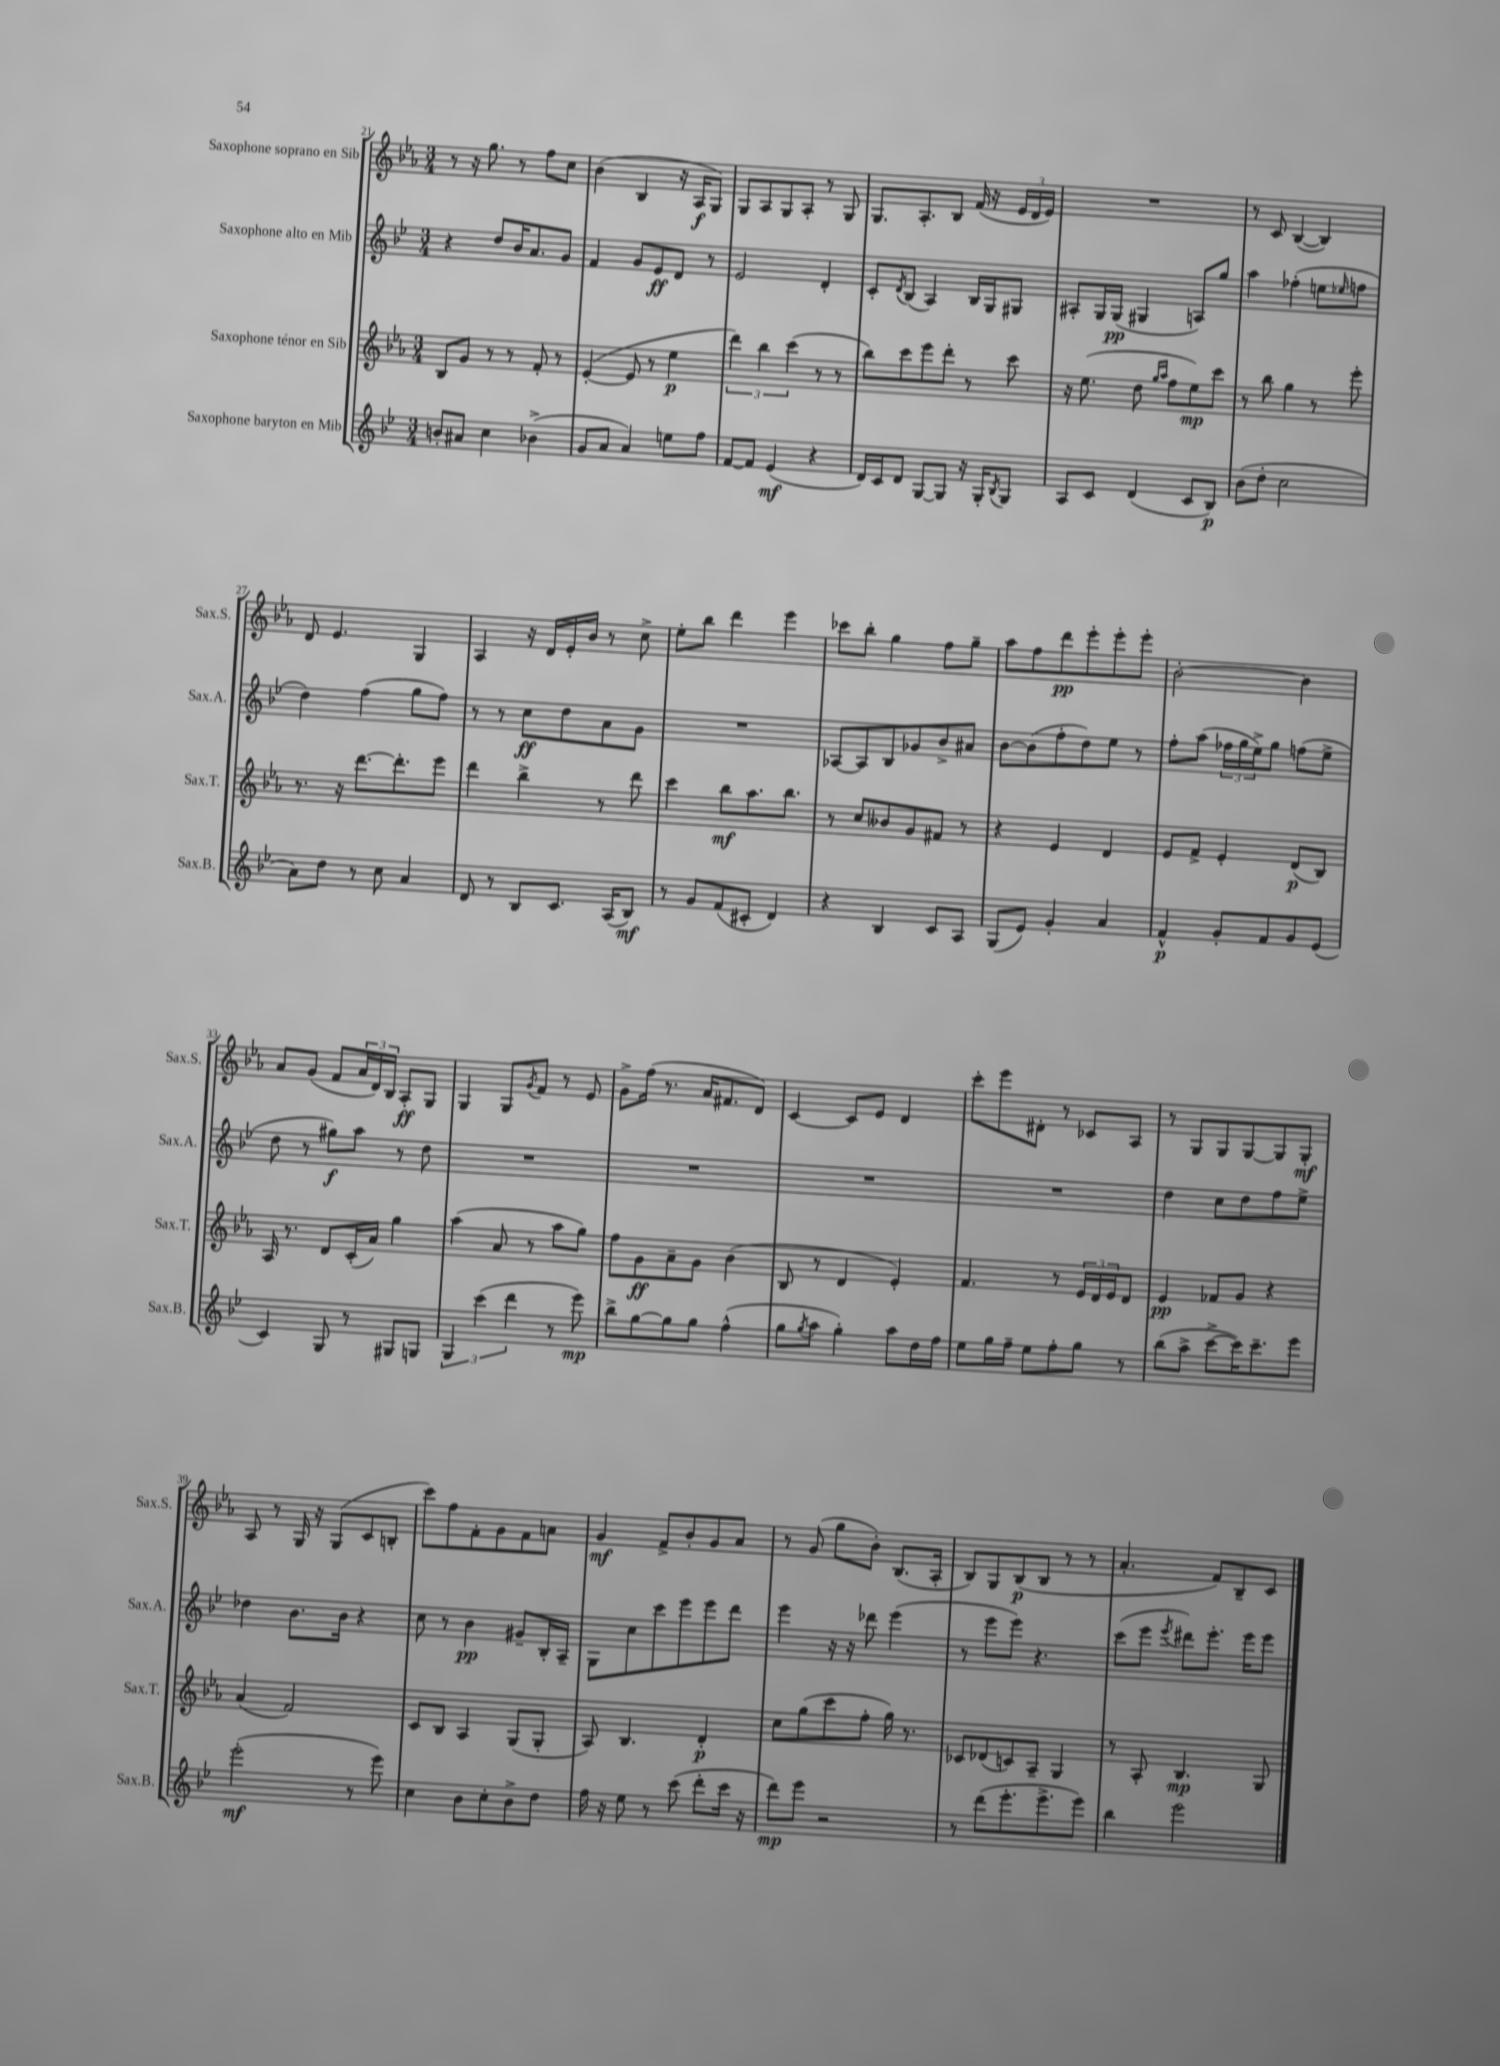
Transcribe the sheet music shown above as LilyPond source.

<<
\new StaffGroup <<
\new Staff = "s0" \with { instrumentName = "Saxophone soprano en Sib" shortInstrumentName = "Sax.S." } {
    \clef treble \key ees \major \numericTimeSignature \time 3/4
    r8 r16 g''8. r8 f''8 c''8 |
    bes'4( bes4 r16 aes16\f g8) |
    g8 aes8 g8 aes8-. r8 g8 |
    g8. aes8.-. bes8 f'16( r16 \tuplet 3/2 { ees'16 d'16 ees'16) } |
    R2. |
    r8 c'8 bes4~( bes4) |
    d'8 ees'4. g4 |
    aes4 r16 d'16 ees'16-. bes'16 r8 c''8-> |
    ees''8-. bes''8 d'''4 ees'''4 |
    ces'''8 bes''8-. g''4 f''8 g''8-- |
    aes''8 f''8 d'''8\pp ees'''8-. ees'''8-. ees'''8-. |
    bes'2~-. bes'4 |
    aes'8 g'8( f'8 \tuplet 3/2 { aes'16 d'16) bes16 } aes8-.\ff g8 |
    g4 g8 \acciaccatura { g'8 } f'8 r8 ees'8 |
    g'8-> f''16( r8. aes'16 fis'8. d'8) |
    c'4~ c'8 ees'8 d'4 |
    c'''8-. ees'''8 dis'8-. r8 ces'8 aes8 |
    r8 g8 g8 g8~ g8 g8-.\mf |
    aes8 r8 g16 r16 g8( c'8 b8-. |
    c'''8) f''8 f'8-. g'8 f'8 a'8 |
    g'4\mf f'8-> bes'8-. g'8 aes'8 |
    r8 g'8( g''8 bes'8-.) bes8.( aes16-. |
    bes8) g8 bes8\p( bes8 r8 r8 |
    aes'4.-. f'8) bes8-- c'8 \bar "|." |
}
\new Staff = "s1" \with { instrumentName = "Saxophone alto en Mib" shortInstrumentName = "Sax.A." } {
    \clef treble \key bes \major \numericTimeSignature \time 3/4
    r4 d''8 bes'16 a'8. g'8 |
    f'4 g'8 ees'8\ff d'8 r8 |
    ees'2 d'4-. |
    c'8-. \acciaccatura { d'8 } bes8( a4) bes16 g16 gis8 |
    ais8-. g16 g16\pp( gis4 a8) g''8 |
    a''4 fes''4-.( e''8 \grace { ees''16 } f''8 |
    d''4) f''4( g''8 f''8) |
    r8 r8 c''8\ff d''8 a'8 g'8 |
    R2. |
    aes8~ aes8 bes8 ges'8 bes'8-> ais'8 |
    bes'8~ bes'8( f''8-. d''8) ees''8 r8 |
    f''8-. a''8( \tuplet 3/2 { fes''16 g''16 ees''16->) } g''8 f''8( ees''8-> |
    d''8 r8 gis''8\f) a''8 r8 d''8 |
    R2. |
    R2. |
    R2. |
    R2. |
    d''4 c''8 d''8 f''8 ees''8-> |
    des''4 bes'8. bes'16 r4 |
    c''8 r8 bes'4\pp gis'8-- bes16-. a16-- |
    g8 c''8 c'''8 ees'''8 ees'''8 d'''8 |
    ees'''4 r16 r16 des'''8 ees'''4( |
    r8 ees'''8 ees'''8) r4. |
    c'''8( ees'''8 \acciaccatura { ees'''8 } dis'''8) ees'''8.-. ees'''16 ees'''8 \bar "|." |
}
\new Staff = "s2" \with { instrumentName = "Saxophone ténor en Sib" shortInstrumentName = "Sax.T." } {
    \clef treble \key ees \major \numericTimeSignature \time 3/4
    bes8 g'8 r8 r8 f'8-. r8 |
    ees'4~-.( ees'8 r8 ees''4\p |
    \tuplet 3/2 { d'''4) bes''4 c'''4( } r8 r8 |
    bes''8) c'''8 ees'''8 d'''8-. r8 c'''8 |
    r16 ees''8.( d''8 \grace { g''16 aes''16 } f''8 ees''8\mp) c'''8 |
    r8 bes''8 g''4 r8 ees'''8-. |
    r8. r16 d'''8.~ d'''8.-. ees'''8 |
    d'''4 bes''4-> r8 d'''8 |
    c'''4 bes''8\mf aes''8. bes''8. |
    r8 c''8 beses'8 g'8 fis'8 r8 |
    r4 ees'4 d'4 |
    ees'8 f'8-> ees'4-. d'8\p( bes8) |
    aes16 r8. d'8 c'16-.( aes'16) g''4 |
    aes''4( aes'8 r8 aes''8 g''8) |
    f''8 g'8\ff aes'8-- g'8 bes'4( |
    bes8 r8 d'4 ees'4-.) |
    f'4. r8 \tuplet 3/2 { ees'16 d'16 ees'16 } d'8 |
    ees'4\pp fes'8 g'8 r4 |
    aes'4( f'2) |
    c'8 bes8 aes4 g8( g8-. |
    aes8) bes4. d'4-.\p |
    c''8 g''8( c'''8 f''8-. g''16) r8. |
    ces'8 des'8( c'8) aes8-- g4 |
    r8 aes8-. bes4.\mp g8 \bar "|." |
}
\new Staff = "s3" \with { instrumentName = "Saxophone baryton en Mib" shortInstrumentName = "Sax.B." } {
    \clef treble \key bes \major \numericTimeSignature \time 3/4
    b'8-. ais'8 c''4 bes'4->( |
    g'8 a'8 a'4) e''8 f''8 |
    f'8~ f'8 ees'4\mf( r4 |
    d'16) c'16 d'8 g8~ g8 r16 g16-. \acciaccatura { bes8 } g8 |
    a8 c'8 d'4( c'8 bes8\p) |
    bes'8( d''8-. c''2 |
    a'8) d''8 r8 c''8 a'4 |
    d'8 r8 bes8 c'8. a16( bes8\mf) |
    r8 g'8 f'8( cis'8-. d'4) |
    r4 bes4 c'8 a8 |
    g8( ees'8) g'4-. a'4 |
    f'4-^\p g'8-. f'8 g'8 ees'8( |
    c'4) g8 r8 gis8 g8 |
    \tuplet 3/2 { g4 c'''4( d'''4 } r8 ees'''8\mp) |
    bes''8-> g''8~ g''8 g''8 f''4-^( |
    g''8 \acciaccatura { g''8 } a''8 g''4-.) a''8 d''16 f''16 |
    ees''8 g''16 f''16-- ees''8 f''8-. g''8 r8 |
    bes''8( a''8-> c'''8~-> c'''16) c'''8.-- ees'''8 |
    ees'''2-.\mf( r8 ees'''8) |
    c''4 bes'8 c''8-. bes'8-> d''8 |
    f''16 r16 ees''8 r8 c'''8( d'''8-. c'''16 r16 |
    d'''8\mp) ees'''8 r2 |
    r8 d'''8( ees'''8.-. ees'''8.-> ees'''8) |
    bes''4 ees'''2 \bar "|." |
}
>>
>>
\layout { \context { \Score currentBarNumber = #21 } }
